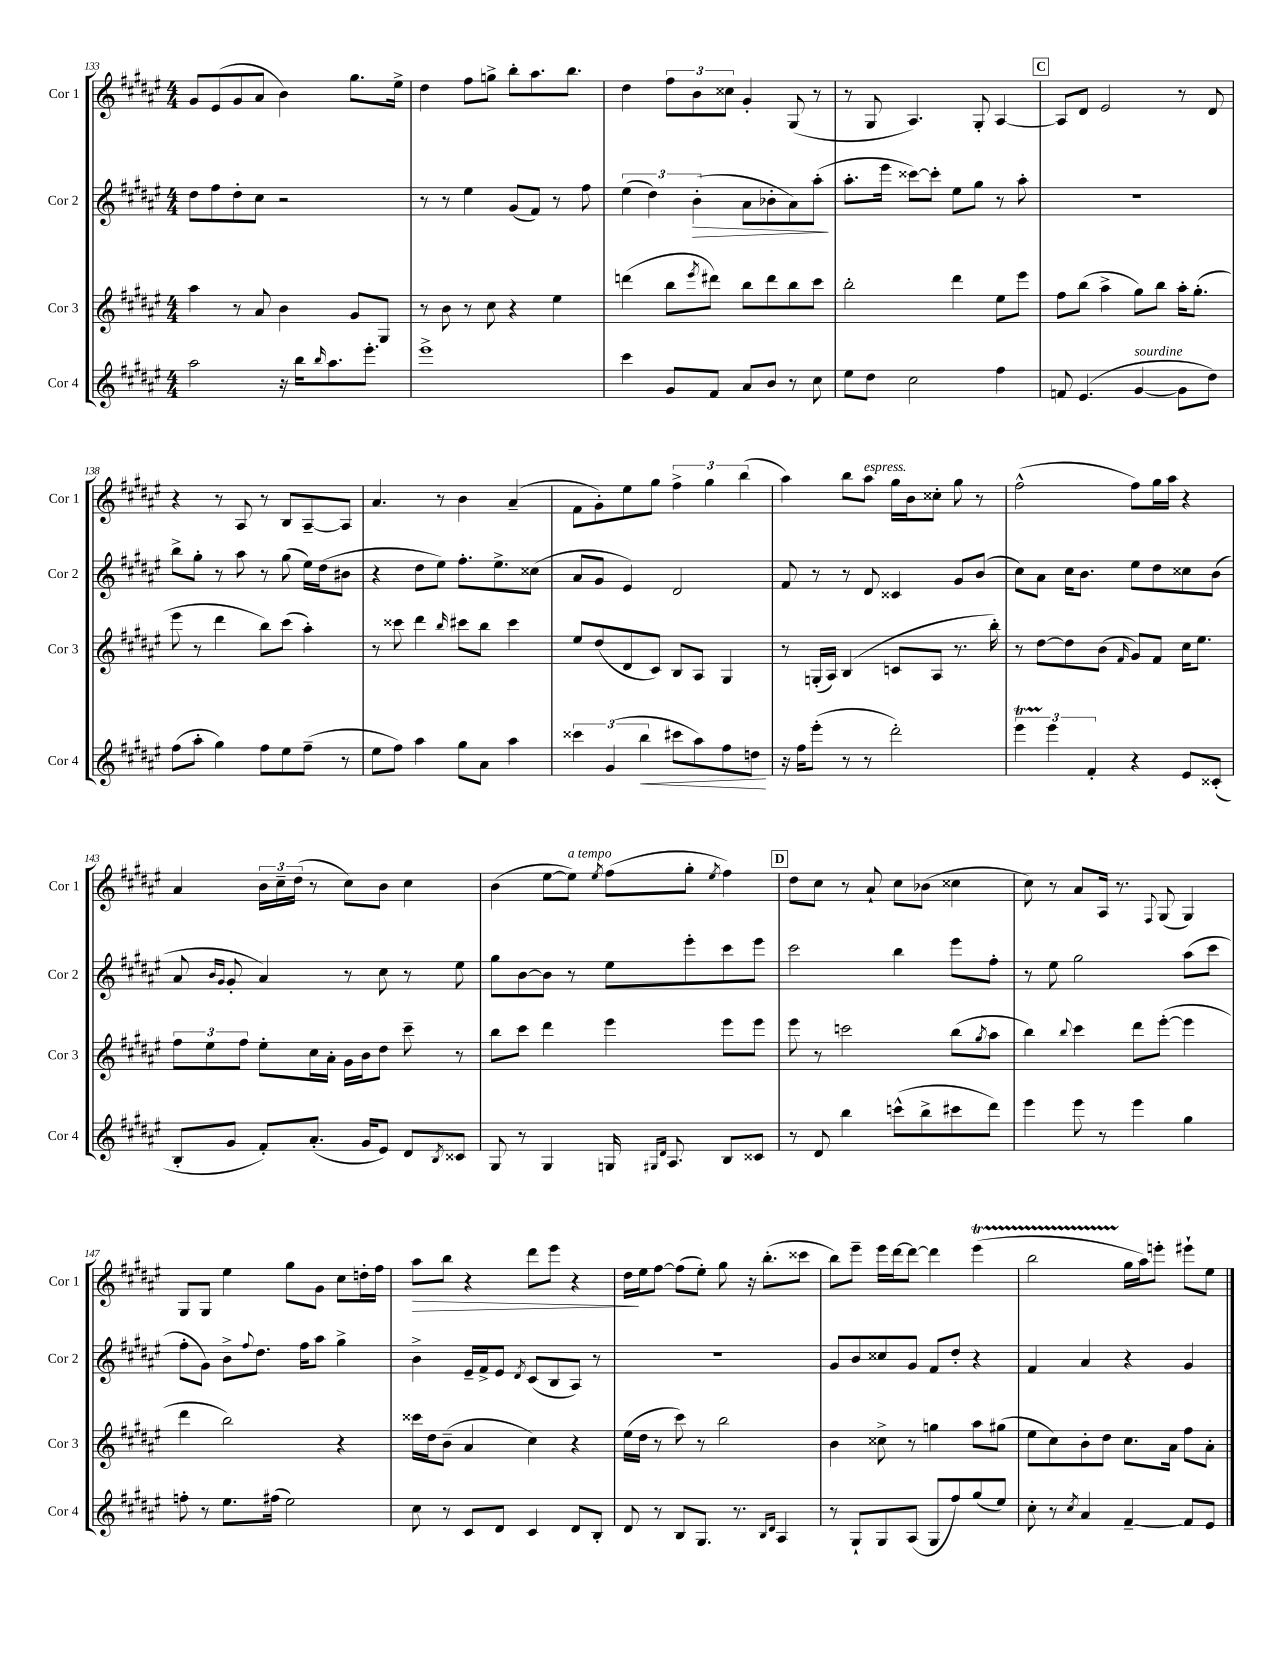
<<
\new StaffGroup <<
\new Staff = "s0" \with { instrumentName = "Cor 1" shortInstrumentName = "Cor 1" } {
    \clef treble \key fis \major \numericTimeSignature \time 4/4
    gis'8 eis'8( gis'8 ais'8 b'4) gis''8. eis''16-> |
    dis''4 fis''8 g''8-> b''8-. ais''8. b''8. |
    dis''4 \tuplet 3/2 { fis''8 b'8 cisis''8 } gis'4-. gis8( r8 |
    r8 gis8 ais4.) gis8-. ais4~ |
    \mark \markup { \box "C" } ais8 dis'8 eis'2 r8 dis'8 |
    r4 r8 ais8 r8 b8 ais8~-- ais8 |
    ais'4. r8 b'4 ais'4--( |
    fis'8 gis'8-.) eis''8 gis''8 \tuplet 3/2 { fis''4-> gis''4 b''4( } |
    ais''4) b''8 ais''8^\markup { \italic "espress." } gis''16 b'16 cisis''8-. gis''8 r8 |
    fis''2-^( fis''8) gis''16 ais''16 r4 |
    ais'4 \tuplet 3/2 { b'16 cis''16-- dis''16( } r8 cis''8) b'8 cis''4 |
    b'4( eis''8~ eis''8^\markup { \italic "a tempo" }) \acciaccatura { eis''8 } fis''8( gis''8-. \acciaccatura { eis''8 } fis''4) |
    \mark \markup { \box "D" } dis''8 cis''8 r8 ais'8-! cis''8 bes'8( cisis''4 |
    cis''8) r8 ais'8 ais16 r8. \appoggiatura { fis8 } gis8( gis4) |
    gis8 gis8 eis''4 gis''8 gis'8 cis''8 d''16-. fis''16 |
    ais''8\> b''8 r4 dis'''8 eis'''8 r4 |
    dis''16\! eis''16 fis''8~ fis''8( eis''8-.) gis''8 r16 b''8.-.( cisis'''8 |
    b''8) eis'''8-- eis'''16 dis'''16~ dis'''8~ dis'''4 eis'''4\startTrillSpan( |
    b''2 gis''16\stopTrillSpan ais''16) e'''8-. eis'''8-! eis''8 \bar "|." |
}
\new Staff = "s1" \with { instrumentName = "Cor 2" shortInstrumentName = "Cor 2" } {
    \clef treble \key fis \major \numericTimeSignature \time 4/4
    dis''8 fis''8 dis''8-. cis''8 r2 |
    r8 r8 eis''4 gis'8( fis'8) r8 fis''8 |
    \tuplet 3/2 { eis''4( dis''4) b'4-.\>( } ais'8 bes'8-. ais'8) ais''8-.\!( |
    ais''8.-. eis'''16 cisis'''8~) cisis'''8-. eis''8 gis''8 r8 ais''8-. |
    \mark \markup { \box "C" } R1 |
    b''8-> gis''8-. r8 ais''8 r8 gis''8( eis''16) dis''16( bis'8 |
    r4 dis''8 eis''8) fis''8.-. eis''8.-> cisis''8( |
    ais'8 gis'8 eis'4) dis'2 |
    fis'8 r8 r8 dis'8 cisis'4 gis'8 b'8( |
    cis''8) ais'8 cis''16 b'8. eis''8 dis''8 cisis''8 b'8( |
    ais'8 \grace { b'16 gis'16 } gis'8-. ais'4) r8 cis''8 r8 eis''8 |
    gis''8 b'8~ b'8 r8 eis''8 eis'''8-. cis'''8 eis'''8 |
    \mark \markup { \box "D" } cis'''2 b''4 eis'''8 fis''8-. |
    r8 eis''8 gis''2 ais''8( cis'''8 |
    fis''8-. gis'8) b'8-> \appoggiatura { fis''8 } dis''8. fis''16 ais''8 gis''4-> |
    b'4-> eis'16-- fis'16-> eis'8 \acciaccatura { dis'8 } cis'8( b8 ais8) r8 |
    R1 |
    gis'8 b'8 cisis''8 gis'8 fis'8 dis''8-. r4 |
    fis'4 ais'4 r4 gis'4 \bar "|." |
}
\new Staff = "s2" \with { instrumentName = "Cor 3" shortInstrumentName = "Cor 3" } {
    \clef treble \key fis \major \numericTimeSignature \time 4/4
    ais''4 r8 ais'8 b'4 gis'8 gis8 |
    r8 b'8 r8 cis''8 r4 eis''4 |
    d'''4( b''8 \acciaccatura { eis'''8 } dis'''8) b''8 dis'''8 b''8 cis'''8 |
    b''2-. dis'''4 eis''8 eis'''8 |
    \mark \markup { \box "C" } fis''8 b''8( ais''4-> gis''8) b''8 ais''16-. gis''8.-.( |
    eis'''8 r8 dis'''4 b''8) cis'''8( ais''4-.) |
    r8 cisis'''8 dis'''4 \grace { b''16 } cis'''8 b''8 cis'''4 |
    eis''8 dis''8( dis'8 cis'8) b8 ais8 gis4 |
    r8 g16-.( ais16) b4( c'8 ais8 r8. b''16-.) |
    r8 dis''8~ dis''8 b'8( \grace { fis'16 } gis'8) fis'8 cis''16 eis''8. |
    \tuplet 3/2 { fis''8 eis''8 fis''8 } eis''8-. cis''16 ais'16-. gis'16 b'16 dis''8 cis'''8-- r8 |
    b''8 cis'''8 dis'''4 eis'''4 eis'''8 eis'''8 |
    \mark \markup { \box "D" } eis'''8 r8 c'''2 b''8( \acciaccatura { gis''8 } ais''8 |
    b''4) \appoggiatura { b''8 } cis'''4 dis'''8 eis'''8~-.( eis'''4 |
    dis'''4 b''2) r4 |
    cisis'''16 dis''16 b'8--( ais'4 cis''4) r4 |
    eis''16( dis''16 r8 cis'''8) r8 b''2 |
    b'4 cisis''8-> r8 g''4 ais''8 gis''8( |
    eis''8 cis''8) b'8-. dis''8 cis''8. ais'16 fis''8 ais'8-. \bar "|." |
}
\new Staff = "s3" \with { instrumentName = "Cor 4" shortInstrumentName = "Cor 4" } {
    \clef treble \key fis \major \numericTimeSignature \time 4/4
    ais''2 r16 b''16 \grace { b''16 } ais''8. eis'''8.-. |
    eis'''1-> |
    cis'''4 gis'8 fis'8 ais'8 b'8 r8 cis''8 |
    eis''8 dis''8 cis''2 fis''4 |
    \mark \markup { \box "C" } f'8 eis'4.( gis'4~^\markup { \italic "sourdine" } gis'8 dis''8) |
    fis''8( ais''8-. gis''4) fis''8 eis''8 fis''8--( r8 |
    eis''8 fis''8) ais''4 gis''8 ais'8 ais''4 |
    \tuplet 3/2 { cisis'''4 gis'4( b''4\< } cis'''8 ais''8) fis''8 d''8\! |
    r16 fis''16 eis'''8-.( r8 r8 dis'''2-.) |
    \tuplet 3/2 { eis'''4\startTrillSpan eis'''4\stopTrillSpan fis'4-. } r4 eis'8 cisis'8-.( |
    b8-. gis'8 fis'8-.) ais'8.-.( gis'16 eis'8) dis'8 \acciaccatura { b8 } cisis'8 |
    gis8 r8 gis4 g16 \grace { gis16 dis'16 } ais8. b8 cisis'8 |
    \mark \markup { \box "D" } r8 dis'8 b''4 c'''8-^( b''8-> cis'''8 dis'''8) |
    eis'''4 eis'''8 r8 eis'''4 gis''4 |
    f''8-. r8 eis''8. fis''16( eis''2) |
    cis''8 r8 cis'8 dis'8 cis'4 dis'8 b8-. |
    dis'8 r8 b8 gis8. r8. \grace { b16 dis'16 } ais4 |
    r8 gis8-! gis8 ais8( gis8 fis''8) gis''8( eis''8) |
    cis''8-. r8 \acciaccatura { cis''8 } ais'4 fis'4~-- fis'8 eis'8 \bar "|." |
}
>>
>>
\layout { \context { \Score currentBarNumber = #133 } }
